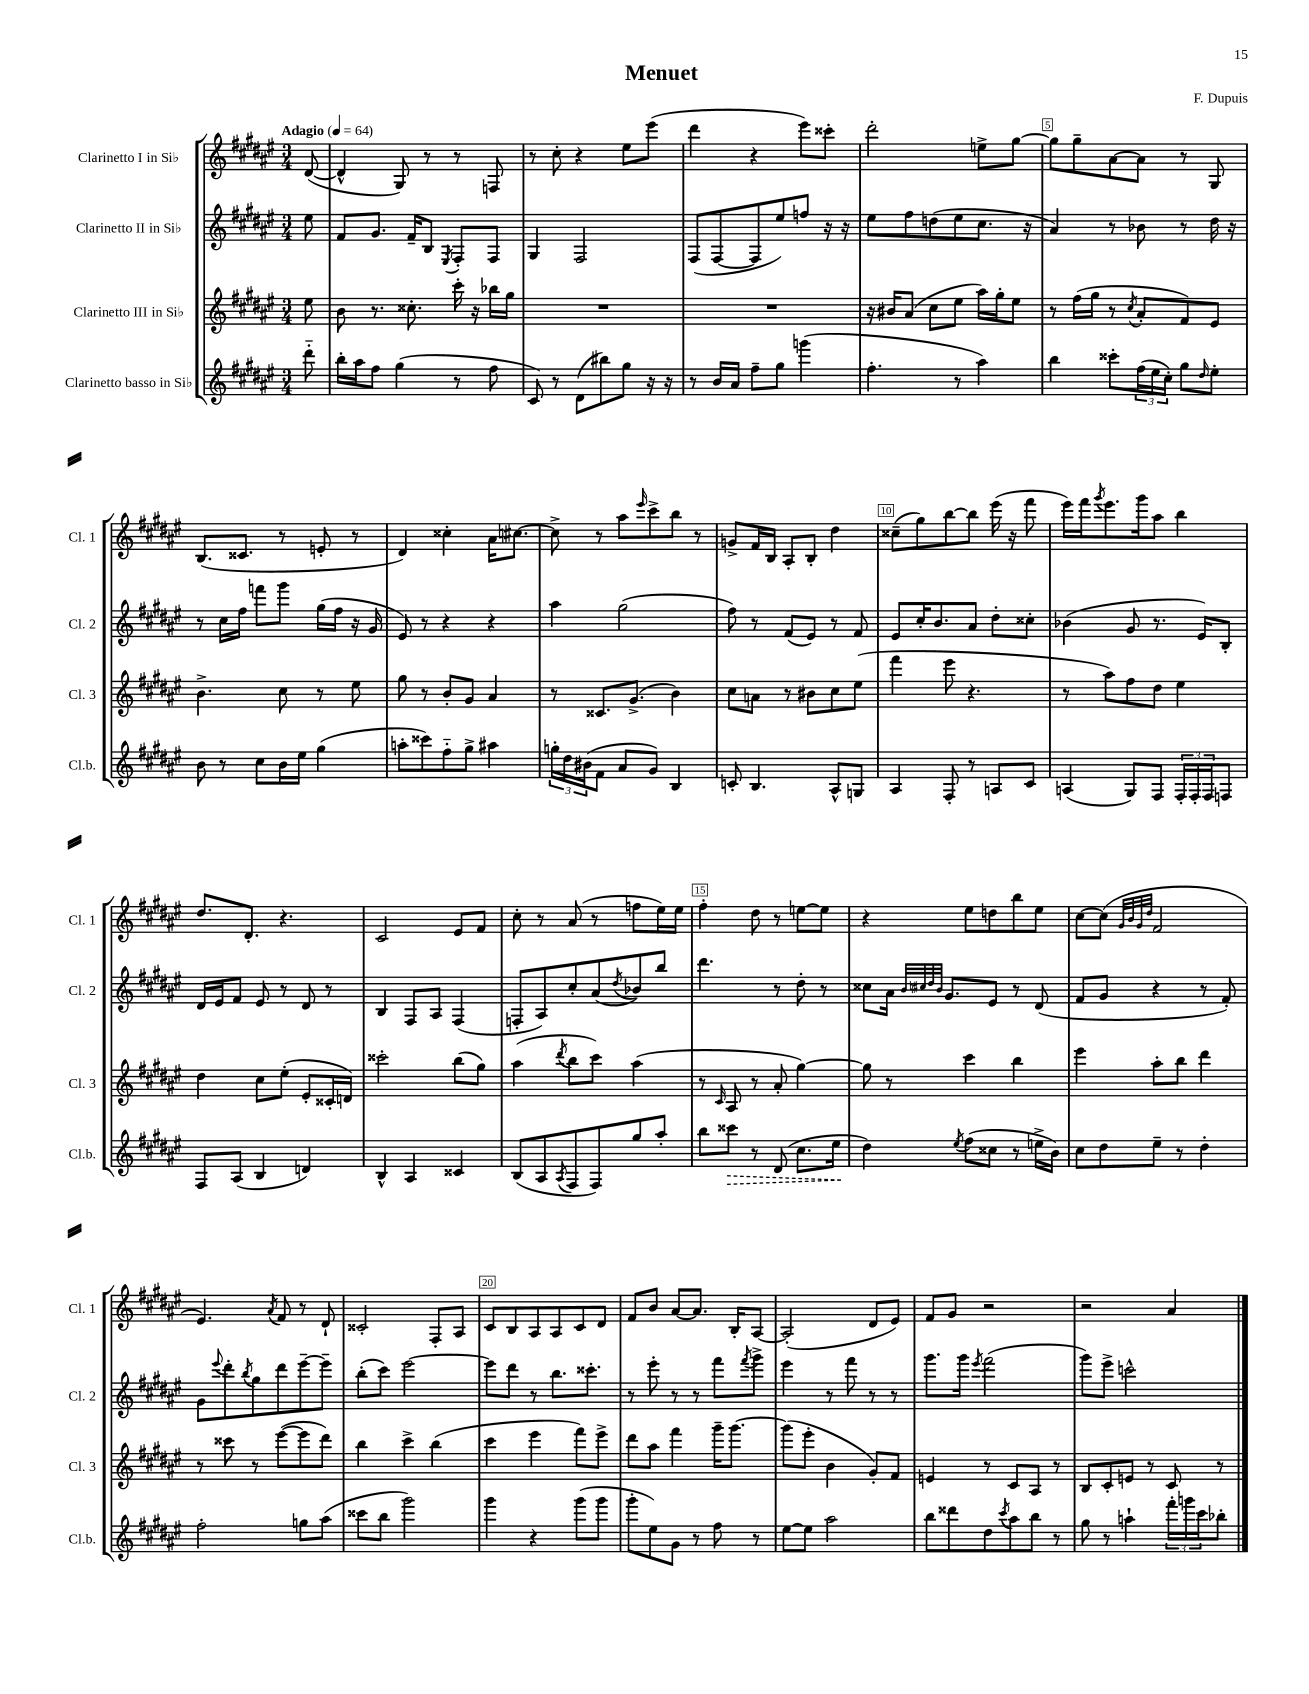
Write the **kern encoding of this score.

**kern	**kern	**kern	**kern
*staff4	*staff3	*staff2	*staff1
*clefG2	*clefG2	*clefG2	*clefG2
*k[f#c#g#d#a#e#]	*k[f#c#g#d#a#e#]	*k[f#c#g#d#a#e#]	*k[f#c#g#d#a#e#]
*M3/4	*M3/4	*M3/4	*M3/4
*MM64	*MM64	*MM64	*MM64
8ddd#'~	8ee#	8ee#	([8d#
=	=	=	=
16bb'	8b	8f#	4d#^^]
16aa#	.	.	.
8ff#	8.r	8.g#	.
(4gg#	.	.	8G#)
.	8.cc##'	16f#~	.
.	.	8B	8r
.	.	8qE#	.
8r	16ccc#'	8F#'	8r
.	16r	.	.
8ff#	16bb-	8F#	8F
.	16gg#	.	.
=	=	=	=
8c#)	2.r	4G#	8r
8r	.	.	8cc#'
(8d#	.	2F#	4r
8bb#)	.	.	.
8gg#	.	.	8ee#
16r	.	.	(8eee#
16r	.	.	.
=	=	=	=
8r	2.r	(8F#	4ddd#
16b	.	[8F#	.
16a#	.	.	.
8ff#~	.	8F#]	4r
8gg#	.	8ee#)	.
(4ggg	.	8ff	8eee#)
.	.	16r	8ccc##'
.	.	16r	.
=	=	=	=
4.ff#'	16r	8ee#	2ddd#'
.	16b#	.	.
.	(8a#	8ff#	.
.	8cc#	(8dd	.
8r	8ee#	8ee#	.
4aa#)	16aa#)	8.cc#	8ee^
.	16gg#'	.	.
.	8ee#	.	[8gg#
.	.	16r	.
=	=	=	=
4bb	8r	4a#)	8gg#]
.	(16ff#	.	8gg#~
.	16gg#	.	.
8ccc##'	8r	8r	[8a#
.	8qcc#	.	.
(24ff#	8a#'	8b-	8a#]
24ee#	.	.	.
24cc#')	.	.	.
8gg#	8f#)	8r	8r
16qqdd#	.	.	.
8ee#'	8e#	16dd#	8G#
.	.	16r	.
=	=	=	=
8b	4.b^	8r	(8.B
8r	.	16cc#	.
.	.	16ff#	8.c##
8cc#	.	8fff	.
16b	8cc#	8ggg#	8r
16ee#	.	.	.
(4gg#	8r	(16gg#	8e'
.	.	16ff#	.
.	8ee#	16r	8r
.	.	16g#	.
=	=	=	=
8aa'	8gg#	8e#)	4d#)
8ccc##)	8r	8r	.
8ff#'~	8b'	4r	4cc##'
8gg#^	8g#	.	.
4aa#	4a#	4r	16a#
.	.	.	[8.cc#
=	=	=	=
24gg'	8r	4aa#	8cc#^]
24dd#	.	.	.
(24b#	.	.	.
8f#	8.c##	.	8r
8a#	.	(2gg#	8aa#
.	(8.g#^	.	.
.	.	.	16qqeee#
8g#)	.	.	8ccc#^
4B	4b)	.	8bb
.	.	.	8r
=	=	=	=
8c'	8cc#	8ff#)	8g^
4.B	8a	8r	16f#
.	.	.	16B
.	8r	(8f#	8A#'
.	8b#	8e#)	8B'
8A#^^	8cc#	8r	4dd#
8G	(8ee#	8f#	.
=	=	=	=
4A#	4fff#	8e#	(8cc##~
.	.	16cc#'	8gg#)
.	.	8.b	.
8F#'	8eee#	.	[8bb
8r	4.r	8a#	8bb]
8A	.	8dd#'	(16eee#
.	.	.	16r
8c#	.	8cc##'	8fff#
=	=	=	=
(4A	8r	(4b-	16eee#)
.	.	.	16fff#
.	.	.	8qggg#
.	8aa#)	.	8.eee#
8G#)	8ff#	8g#	.
.	.	.	16ggg#
8F#	8dd#	8.r	8aa#
24F#'	4ee#	.	4bb
24F#'	.	.	.
.	.	16e#)	.
24F#	.	.	.
8F	.	8B'	.
=	=	=	=
8F#	4dd#	16d#	8.dd#
.	.	16e#	.
(8A#	.	8f#	.
.	.	.	8.d#'
4B	8cc#	8e#	.
.	(8ee#'	8r	4.r
4d)	8e#'	8d#	.
.	16c##'	8r	.
.	16d)	.	.
=	=	=	=
4B^^	2ccc##'	4B	2c#
4A#	.	8F#	.
.	.	8A#	.
4c##	(8bb	(4F#	8e#
.	8gg#)	.	8f#
=	=	=	=
(8B	(4aa#	8F'	8cc#'
8A#	.	8A#)	8r
8qA#	8qddd#	.	.
8F#	8bb	8cc#'	(8a#
8F#)	8ccc#)	(8a#	8r
.	.	8qdd#	.
8gg#	(4aa#	8b-)	8ff
8aa#'	.	8bb	16ee#)
.	.	.	16ee#
=	=	=	=
8bb	8r	4.ddd#	4ff#'
.	16qqc#	.	.
8ccc##	8A#	.	.
8r	8r	.	8dd#
(8d#	8a#'	8r	8r
8.cc#	[4gg#)	8dd#'	[8ee
.	.	8r	8ee]
16ee#	.	.	.
=	=	=	=
4dd#)	8gg#]	8cc##	4r
.	8r	16a#	.
.	.	32qqb	.
.	.	32qqcc#	.
.	.	32qqdd#	.
.	.	32qqb	.
.	.	8.g#	.
8qee#	.	.	.
(8ff#	4ccc#	.	8ee#
8cc##	.	8e#	8dd
8r	4bb	8r	8bb
16ee^	.	(8d#	8ee#
16b)	.	.	.
=	=	=	=
8cc#	4eee#	8f#	[8cc#
8dd#	.	8g#	(8cc#]
.	.	.	32qqg#
.	.	.	32qqb
.	.	.	32qqg#
.	.	.	32qqdd#
8ee#~	8aa#'	4r	2f#
8r	8bb	.	.
4dd#'	4ddd#	8r	.
.	.	8f#')	.
=	=	=	=
2ff#'	8r	8g#	4.e#)
.	.	8qqeee#	.
.	8ccc##	8ddd#'	.
.	.	8qbb	.
.	8r	8gg#	.
.	.	.	8qa#
.	([8eee#	8ddd#	8f#
8gg	8eee#]	[8eee#~	8r
(8aa#	8ddd#)	8eee#~]	8d#`
=	=	=	=
8ccc##	4bb	(8bb'	2c##'
8bb	.	8ccc#)	.
2ggg#)	4ccc#^	[2eee#	.
.	(4bb	.	8F#'
.	.	.	8A#
=	=	=	=
4ggg#	4ccc#	8eee#]	8c#
.	.	8ddd#	8B
4r	4eee#	8r	8A#
.	.	8.bb	8A#
(8ggg#	8fff#)	.	8c#
.	.	8.ccc##'	.
8ggg#	8eee#^	.	8d#
=	=	=	=
8ggg#'	8ddd#	8r	8f#
8ee#)	8aa#	8eee#'	8b
8g#	4fff#	8r	[8a#
8r	.	8r	8.a#]
8ff#	16ggg#~	8fff#	.
.	[8.ggg#	.	16B'
.	.	8qfff#	.
8r	.	8ggg#^	[8A#
=	=	=	=
[8ee#	(8ggg#]	4eee#	(2A#']
8ee#]	8eee#'	.	.
2aa#	4b	8r	.
.	.	8fff#	.
.	8g#')	8r	8d#
.	8f#	8r	8e#)
=	=	=	=
8bb	4e	8.ggg#	8f#
8ddd##	.	.	8g#
.	.	16ggg#	.
.	.	8qeee#	.
8dd#	8r	(2fff#	2r
8qccc#	.	.	.
8aa#	8c#	.	.
8bb	8A#	.	.
8r	8r	.	.
=	=	=	=
8gg#	8B	8ggg#)	2r
8r	8c#'	8eee#^	.
4aa`	8e	2ccc^^	.
.	8r	.	.
24fff#'	8c#	.	4a#
24ggg	.	.	.
24ccc#	.	.	.
8bb-'	8r	.	.
==	==	==	==
*-	*-	*-	*-
